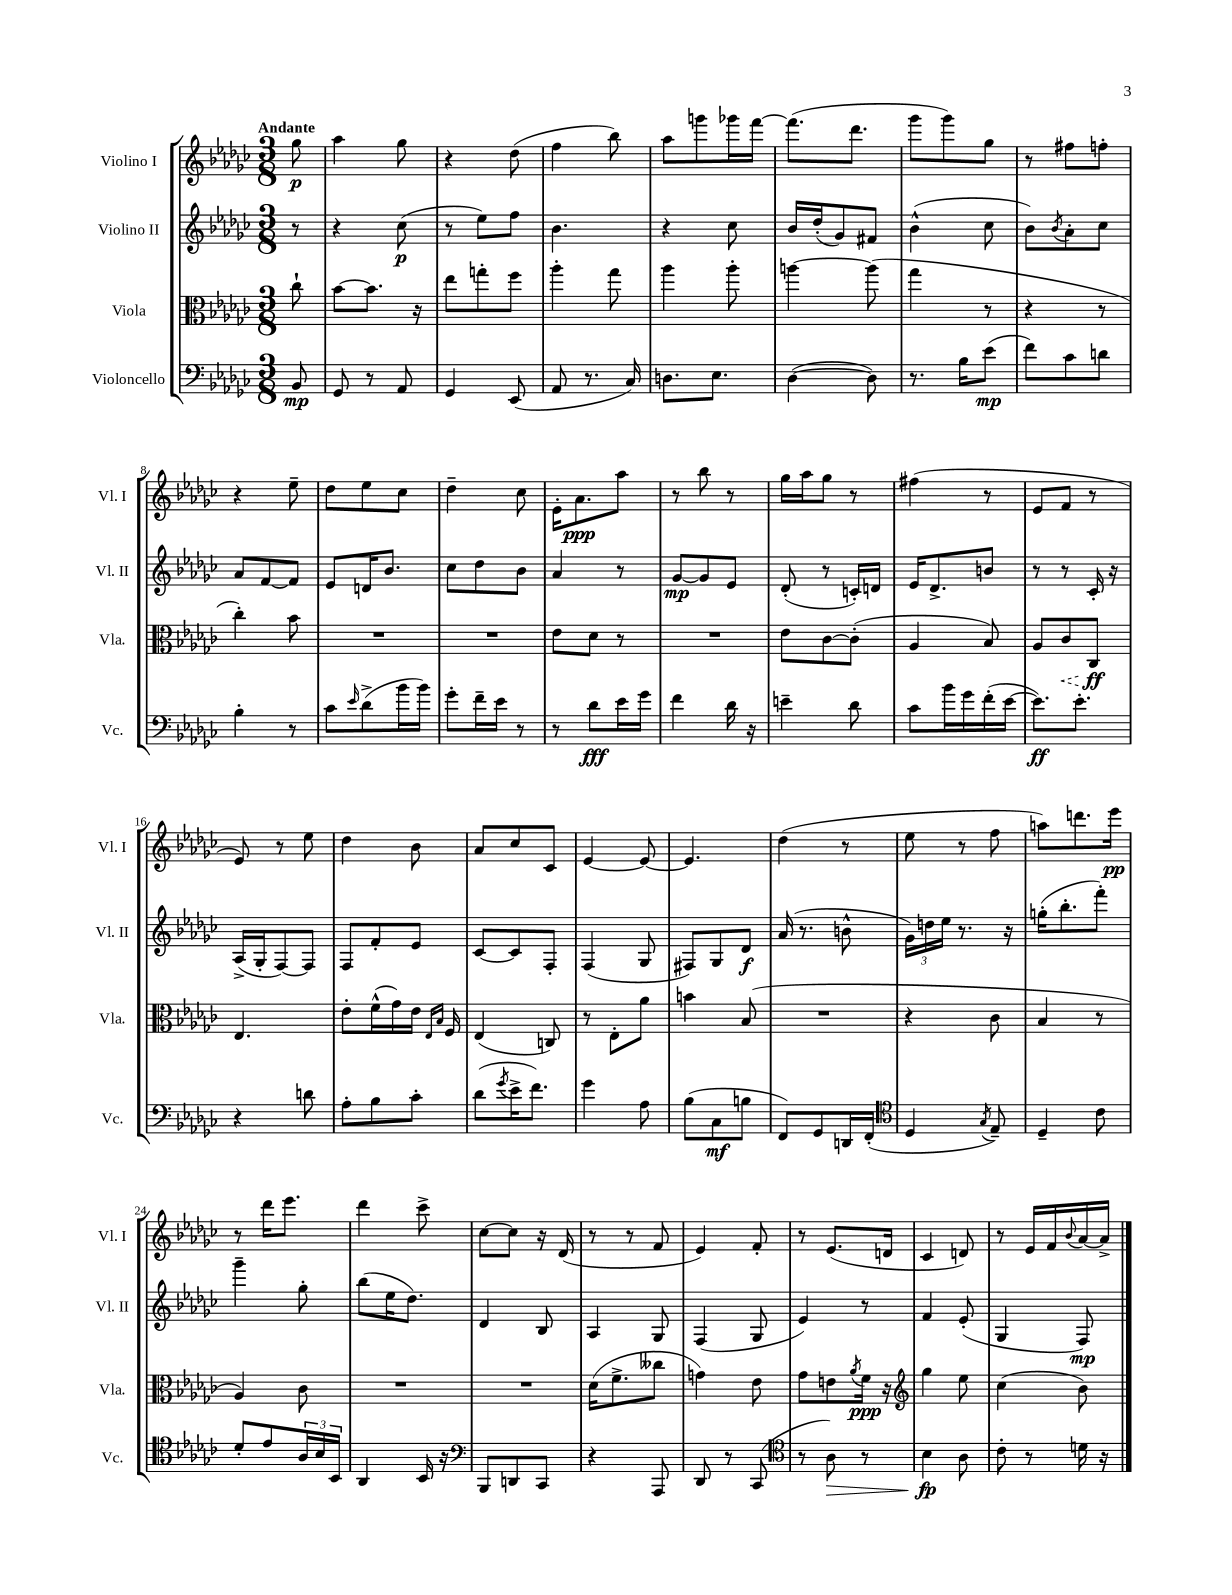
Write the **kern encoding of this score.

**kern	**kern	**kern	**kern
*staff4	*staff3	*staff2	*staff1
*clefF4	*clefC3	*clefG2	*clefG2
*k[b-e-a-d-g-c-]	*k[b-e-a-d-g-c-]	*k[b-e-a-d-g-c-]	*k[b-e-a-d-g-c-]
*M3/8	*M3/8	*M3/8	*M3/8
8BB-	8cc-`	8r	8gg-
=	=	=	=
8GG-	[8b-	4r	4aa-
8r	8.b-]	.	.
8AA-	.	(8cc-	8gg-
.	16r	.	.
=	=	=	=
4GG-	8ee-	8r	4r
.	8gg'	8ee-)	.
(8EE-	8ff	8ff	(8dd-
=	=	=	=
8AA-	4aa-'	4.b-	4ff
8.r	.	.	.
.	8gg-	.	8bb-)
16C-)	.	.	.
=	=	=	=
8.D	4aa-	4r	8aa-
.	.	.	8ggg
8.E-	.	.	.
.	8aa-'	8cc-	16ggg-
.	.	.	[16fff
=	=	=	=
([4D-	[4aa	16b-	(8.fff]
.	.	(16dd-'	.
.	.	8g-)	.
.	.	.	8.ddd-
8D-])	(8aa]	8f#	.
=	=	=	=
8.r	4gg-	(4b-^^	8ggg-
.	.	.	8ggg-)
16B-	.	.	.
(8e-	8r	8cc-	8gg-
=	=	=	=
8f)	4r	8b-)	8r
.	.	8qb-	.
8c-	.	8a-'	8ff#
8d	8r	8cc-	8ff'
=	=	=	=
4B-'	4cc-')	8a-	4r
.	.	[8f	.
8r	8b-	8f]	8ee-~
=	=	=	=
8c-	4.r	8e-	8dd-
16qqe-	.	.	.
(8d-^	.	16d	8ee-
.	.	8.b-	.
16b-	.	.	8cc-
16b-)	.	.	.
=	=	=	=
8g-'	4.r	8cc-	4dd-~
16f~	.	8dd-	.
16e-	.	.	.
8r	.	8b-	8cc-
=	=	=	=
8r	8e-	4a-	16e-'
.	.	.	8.a-
8d-	8d-	.	.
16e-	8r	8r	8aa-
16g-	.	.	.
=	=	=	=
4f	4.r	[8g-	8r
.	.	8g-]	8bb-
16d-	.	8e-	8r
16r	.	.	.
=	=	=	=
4e~	8e-	(8d-'	16gg-
.	.	.	16aa-
.	[8c-	8r	8gg-
8d-	(8c-']	16c')	8r
.	.	16d	.
=	=	=	=
8c-	4A-	16e-	(4ff#
.	.	8.d-^	.
16b-	.	.	.
16g-	.	.	.
(16f'	8B-)	8b	8r
[16e-	.	.	.
=	=	=	=
8.e-])	8A-	8r	8e-
.	8c-	8r	8f
8.e-'	.	.	.
.	8C-	16c-'	8r
.	.	16r	.
=	=	=	=
4r	4.E-	(16A-^	8e-)
.	.	16G-'	.
.	.	[8F)	8r
8d	.	8F]	8ee-
=	=	=	=
8A-'	8e-'	8F	4dd-
8B-	(16f^^	8f'	.
.	16g-)	.	.
8c-'	16e-	8e-	8b-
.	16qqE-	.	.
.	16qqB-	.	.
.	16F	.	.
=	=	=	=
(8d-	(4E-	[8c-	8a-
8qg-	.	.	.
16e-^	.	8c-]	8cc-
8.f)	.	.	.
.	8C)	8F'	8c-
=	=	=	=
4g-	8r	(4F	[4e-
.	8E-'	.	.
8A-	8a-	8G-	8e-_
=	=	=	=
(8B-	4b	8F#)	4.e-]
8C-	.	8G-	.
8B	(8B-	8d-	.
=	=	=	=
8FF)	4.r	(16a-	(4dd-
.	.	8.r	.
8GG-	.	.	.
16DD	.	8b^^	8r
(16FF'	.	.	.
=	=	=	=
*clefC4	*	*	*
4D-	4r	24g-)	8ee-
.	.	24dd	.
.	.	24ee-	.
.	.	8.r	8r
8qG-	.	.	.
8E-~)	8c-	.	8ff
.	.	16r	.
=	=	=	=
4D-~	4B-	(16gg'	8aa)
.	.	8.bb-'	.
.	.	.	8.ddd
8c-	8r	8fff')	.
.	.	.	16eee-
=	=	=	=
8d-'	4A-)	4ggg-~	8r
8e-	.	.	16ddd-
.	.	.	8.eee-
24A-	8c-	8gg-'	.
24B-	.	.	.
24BB-	.	.	.
=	=	=	=
4AA-	4.r	(8bb-	4ddd-
.	.	16ee-	.
.	.	8.dd-)	.
16BB-	.	.	8ccc-^
16r	.	.	.
=	=	=	=
*clefF4	*	*	*
8BBB-	4.r	4d-	[8cc-
8DD	.	.	8cc-]
8CC-	.	8B-	16r
.	.	.	(16d-
=	=	=	=
4r	(16d-	4A-	8r
.	8.f^	.	.
.	.	.	8r
8AAA-	8cc--	8G-	8f
=	=	=	=
8DD-	4g)	(4F	4e-)
8r	.	.	.
(8CC-	8e-	8G-	8f'
=	=	=	=
*clefC4	*	*	*
8r	8g-	4e-)	8r
8A-)	8e	.	(8.e-
.	8qa-	.	.
8r	16f	8r	.
.	16r	.	16d
=	=	=	=
*	*clefG2	*	*
4B-	4gg-	4f	4c-
8A-	8ee-	(8e-'	8d)
=	=	=	=
8c-'	(4cc-	4G-	8r
8r	.	.	16e-
.	.	.	16f
.	.	.	8qqb-
16d	8b-)	8F)	[16a-
16r	.	.	16a-^]
==	==	==	==
*-	*-	*-	*-
